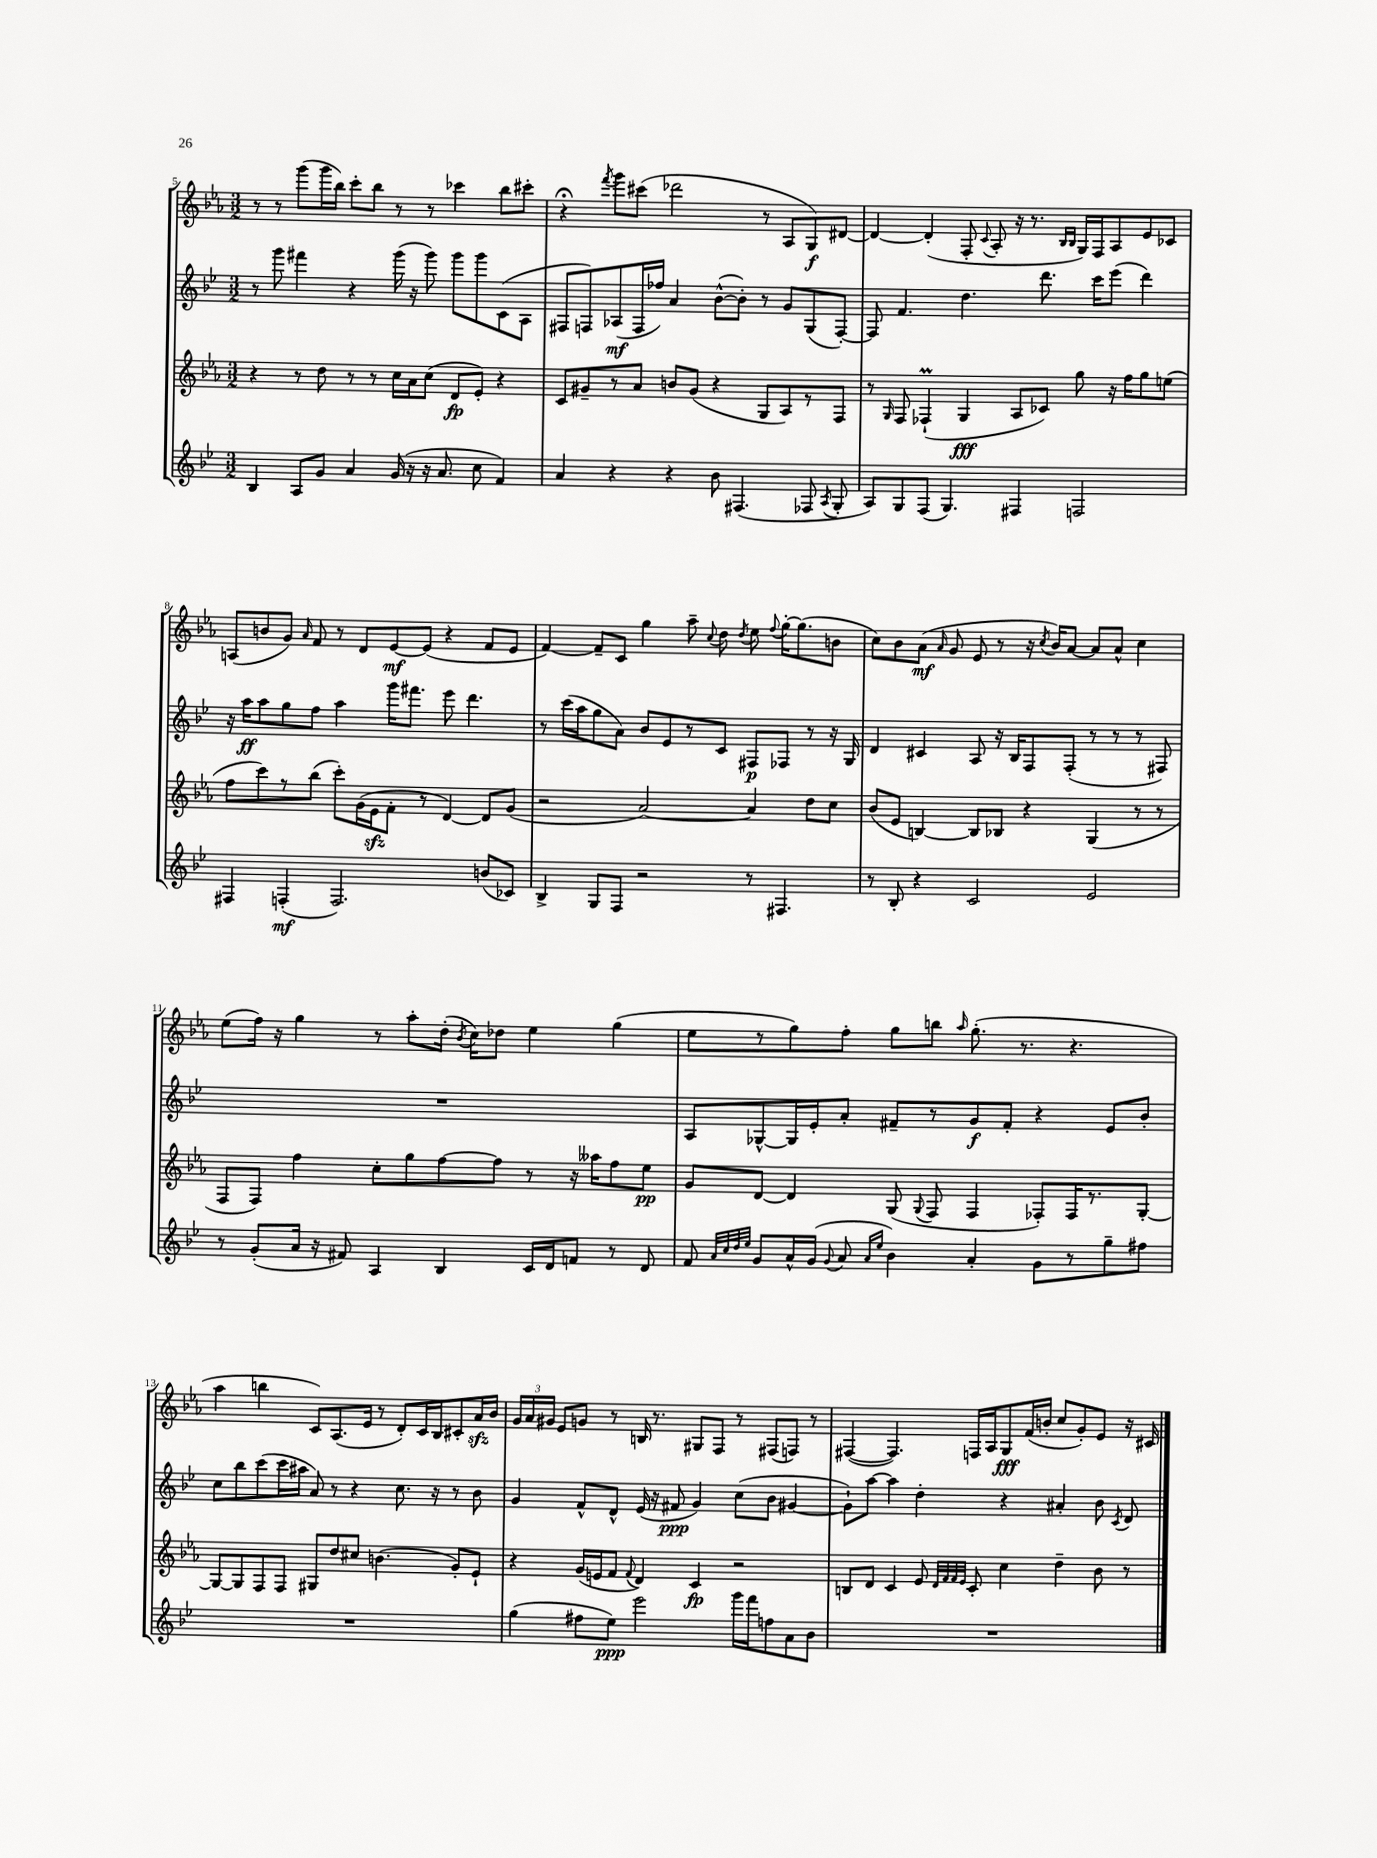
<<
\new StaffGroup <<
\new Staff = "s0" {
    \clef treble \key ees \major \numericTimeSignature \time 3/2
    \autoBeamOff r8 r8 g'''8[( g'''16 bes''16]) c'''8[-. bes''8] r8 r8 ces'''4 bes''8[ cis'''8]-. |
    r4\fermata \acciaccatura { f'''8 } g'''8[ cis'''8]( des'''2 r8 aes8[ g8\f) dis'8]~ |
    dis'4~ dis'4-.( f8-. \appoggiatura { c'8 } aes8-. r16 r8. \grace { bes16[ bes16] } g16[) f16 aes8 ees'8 ces'8] |
    a8[( b'8 g'8]) \grace { aes'16 } f'8 r8 d'8[ ees'8~\mf ees'8]( r4 f'8[ ees'8] |
    f'4~) f'8[-- c'8] g''4 aes''8-- \appoggiatura { c''8 } d''8 \acciaccatura { d''8 } ees''8 \appoggiatura { f''8 } g''16[~-. g''8.( b'8] |
    c''8[) bes'8 aes'8]\mf( \grace { aes'16 } g'8 ees'8 r8 r16 \acciaccatura { c''8 } bes'16[) aes'8]~ aes'8[ aes'8]-^ c''4 |
    ees''8[( f''16]) r16 g''4 r8 aes''8[-. d''16]-.( \acciaccatura { bes'8 } c''16[) des''8] ees''4 g''4( |
    ees''8[ r8 g''8) f''8]-. g''8[ b''8] \grace { aes''16 } g''8.-.( r8. r4. |
    aes''4 b''4 c'8[) aes8.( ees'16] r8 d'8[-.) c'16 bes16 cis'8-. aes'16\sfz bes'16] |
    \tuplet 3/2 { g'16[ aes'16 gis'16] } ees'8[ g'8] r8 b16 r8. gis8[ f8] r8 fis8[( f8]) r8 |
    fis4~( fis4.) f16[ aes16 g8\fff f'16( b'16]-. c''8[ g'8-.) ees'8] r16 cis'16 \bar "|." |
}
\new Staff = "s1" {
    \clef treble \key bes \major \numericTimeSignature \time 3/2
    \autoBeamOff r8 g'''8 fis'''4 r4 g'''16( r16 g'''8) g'''8[ g'''8 c'8( a8] |
    fis8[ f8) aes8\mf( f16 fes''16]) a'4 bes'8[~-^( bes'8]-.) r8 g'8[ g8( f8]~-.) |
    f8 f'4. d''4. d'''8. c'''16[ ees'''8]( d'''4) |
    r16 a''16[\ff a''8 g''8 f''8] a''4 g'''16[ fis'''8.] ees'''8 d'''4. |
    r8 c'''16[( a''16 g''8 a'8]) bes'8[ ees'8 r8 c'8] fis8[\p fes8] r8 r16 g16 |
    d'4 cis'4 a8 r16 bes16[ f8 f8]-.( r8 r8 r8 fis8) |
    R1. |
    a8[ ges8~-^ ges16 ees'16-. a'8]-. fis'8[-- r8 g'8\f fis'8]-. r4 ees'8[ bes'8]-. |
    c''8[ bes''8 c'''8( c'''16 ais''16] a'8) r8 r4 c''8. r16 r8 bes'8 |
    g'4 f'8[-^ d'8]-^ ees'16( r16 fis'8\ppp g'4) c''8[( bes'8] gis'4~ |
    gis'8[-!) a''8]~ a''4 d''4-. r4 ais'4-. bes'8 \acciaccatura { c'8 } d'8 \bar "|." |
}
\new Staff = "s2" {
    \clef treble \key ees \major \numericTimeSignature \time 3/2
    \autoBeamOff r4 r8 d''8 r8 r8 c''16[ aes'16 c''8]( d'8[\fp ees'8]-.) r4 |
    c'8[ gis'8-- r8 aes'8] b'8[ gis'8]( r4 g8[ aes8) r8 f8] |
    r8 \grace { g16 } f8 fes4-!\prall( g4\fff aes8[ ces'8]) g''8 r16 f''16[ g''8 e''8]( |
    f''8[ c'''8) r8 bes''8]( c'''8[-.) g'16( ees'16\sfz f'8]-. r8 d'4~) d'8[ g'8]( |
    r2 aes'2~) aes'4 d''8[ c''8] |
    bes'8[( ees'8] b4~) b8[ bes8] r4 g4( r8 r8 |
    f8[ f8]) f''4 c''8[-. g''8 f''8~ f''8] r8 r16 aeses''16[ f''8 ees''8]\pp |
    g'8[ d'8]~ d'4 g8( \appoggiatura { g8 } f8 f4 fes8[-.) fes16 r8. g8]~-. |
    g8[~ g8 f8 f8] gis8[ d''8 cis''8] b'4.( g'8[-.) ees'8]-! |
    r4 g'16[( e'16 f'8] \appoggiatura { f'8 } d'4) c'4\fp r2 |
    b8[ d'8] c'4 ees'8 \grace { d'32[ f'32 f'32 ees'32] } c'8-. c''4 d''4-- bes'8 r8 \bar "|." |
}
\new Staff = "s3" {
    \clef treble \key bes \major \numericTimeSignature \time 3/2
    \autoBeamOff bes4 a8[ g'8] a'4 g'16( r16 r16 a'8. c''8 f'4) |
    a'4 r4 r4 bes'8 fis4.( fes8 \acciaccatura { a8 } g8-. |
    a8[) g8 f8]( g4.) fis4 f2 |
    fis4 f4-.\mf( f2.) b'8[( ces'8]) |
    bes4-> g8[ f8] r2 r8 fis4. |
    r8 bes8-. r4 c'2 ees'2 |
    r8 g'8[-.( a'16] r16 fis'8) a4 bes4 c'16[ d'16 f'8] r8 d'8 |
    f'8 \grace { a'32[ c''32 d''32 ees''32] } g'8[ a'16-^ g'16]( \appoggiatura { g'8 } a'8 \grace { a'16[ ees''16] } bes'4) a'4-. g'8[ r8 g''8-- fis''8] |
    R1. |
    g''4( fis''8[ ees''8]\ppp) ees'''2 g'''16[ f'''16 f''8 a'8 bes'8] |
    R1. \bar "|." |
}
>>
>>
\layout { \context { \Score currentBarNumber = #5 } }
